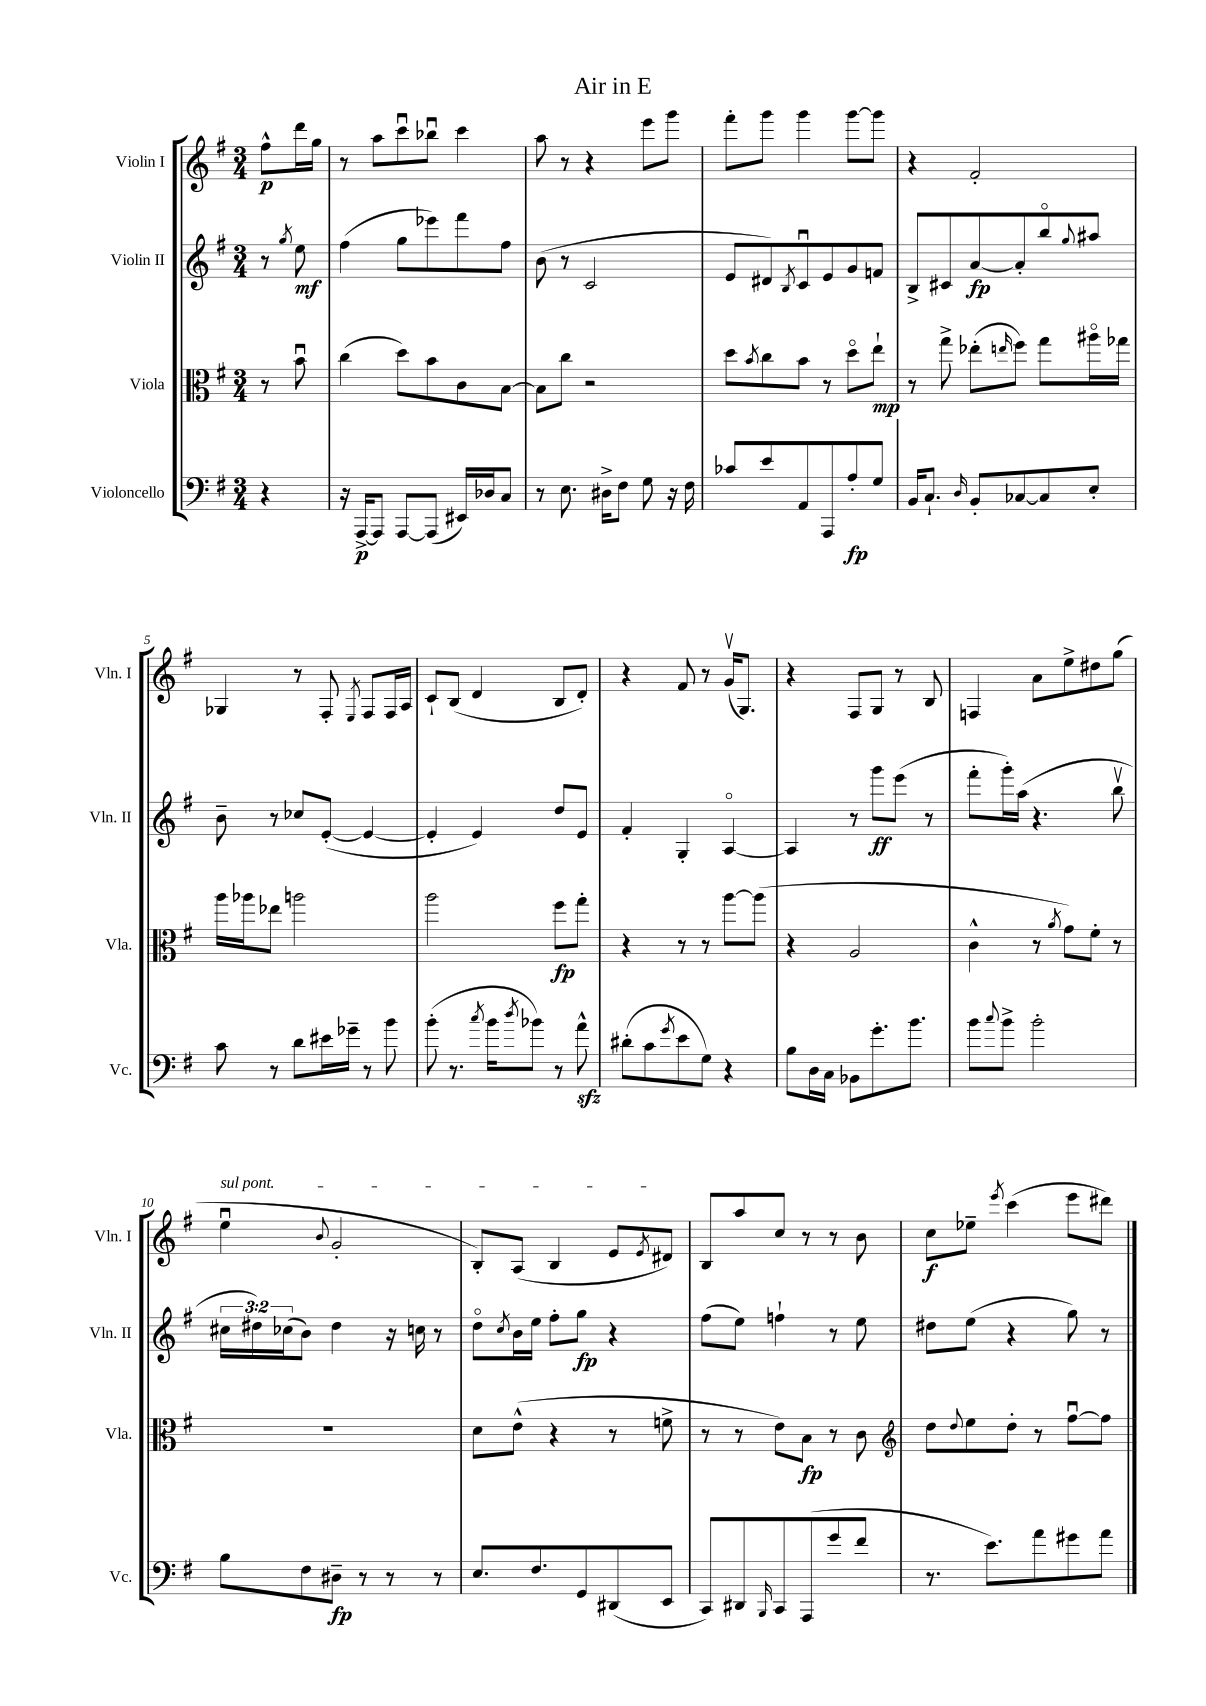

**kern	**kern	**kern	**kern
*staff4	*staff3	*staff2	*staff1
*clefF4	*clefC3	*clefG2	*clefG2
*k[f#]	*k[f#]	*k[f#]	*k[f#]
*M3/4	*M3/4	*M3/4	*M3/4
4r	8r	8r	8ff#^^\L
.	.	8qgg/	.
.	8bu\	8ee\	16ddd\L
.	.	.	16gg\JJ
=	=	=	=
16r	(4cc\	(4ff#\	8r
[16AAA^/LK	.	.	.
8AAA/]J	.	.	8aa\L
[8AAA/L	8dd\L)	8gg\L	8cccu\
(8AAA/]J	8b\	8eee-\)	8bb-u\J
16EE#/LL)	8c\	8fff#\	4ccc\
16D-/J	.	.	.
8C/J	[8B\J	8ff#\J	.
=	=	=	=
8r	8B\]L	(8b\	8aa\
8.E\	8cc\J	8r	8r
.	2r	2c/	4r
16D#^\LK	.	.	.
8F#\J	.	.	.
8G\	.	.	8eee\L
16r	.	.	8ggg\J
16F#\	.	.	.
=	=	=	=
8c-/L	8dd\L	8e/L	8fff#'\L
.	8qb/	.	.
8e/	8cc\	8d#/)	8ggg\J
.	.	8qB/	.
8AA/	8b\J	8cu/	4ggg\
8AAA/	8r	8e/	.
8A'/	8ddo\L	8g/	[8ggg\L
8G/J	8ee`\J	8f/J	8ggg\]J
=	=	=	=
16BB/LK	8r	8B^/L	4r
8.C`/J	.	.	.
.	8gg^\	8c#/	.
16qqD/	.	.	.
8BB'/L	(8ee-'\L	[8a/	2f#'/
.	16qqee/	.	.
[8C-/	8ff#\J)	8a'/]	.
8C-/]	8gg\L	8bbo/	.
.	.	8qqgg/	.
8E'/J	16aa#o\L	8aa#/J	.
.	16gg-\JJ	.	.
=	=	=	=
8c\	16aa\LL	8b~\	4G-/
.	16aa-\J	.	.
8r	8ee-\J	8r	.
8d\L	2aa\	8cc-/L	8r
16e#\L	.	([8e'/J	8F#'/
16g-~\JJ	.	.	.
.	.	.	8qE/
8r	.	4e/_	8F#/L
8b\	.	.	16F#/L
.	.	.	16A/JJ
=	=	=	=
(8b'\	2aa\	4e'/]	8c`/L
8.r	.	.	(8B/J
.	.	4e/)	4d/
8qcc/	.	.	.
16b\LK	.	.	.
8qdd/	.	.	.
8b-\J)	.	.	.
8r	8ff#\L	8dd/L	8B/L
8a^^\	8gg'\J	8e/J	8d'/J)
=	=	=	=
(8d#'\L	4r	4f#'/	4r
8c\	.	.	.
8qg/	.	.	.
8e\	8r	4G'/	8f#/
8G\J)	8r	.	8r
4r	[8aa\L	[4Ao/	(16gv/LK
.	.	.	8.G/J)
.	(8aa\]J	.	.
=	=	=	=
8B\L	4r	4A/]	4r
16D\L	.	.	.
16C\JJ	.	.	.
8BB-\L	2A/	8r	8F#/L
8.g'\	.	8ggg\L	8G/J
.	.	(8eee\J	8r
8.b\J	.	.	.
.	.	8r	8B/
=	=	=	=
8b\L	4c^^\	8fff#'\L	4F/
8qqcc/	.	.	.
8b^\J	.	16ggg'\L)	.
.	.	(16aa\JJ	.
2b'\	8r	4.r	8a\L
.	8qa/	.	.
.	8g\L)	.	8ee^\
.	8f#'\J	.	8dd#\
.	8r	8bbv\	(8gg\J
=	=	=	=
8B\L	2.r	24cc#\LL	4eeu\
.	.	24dd#\)	.
.	.	(24cc-\J	.
8F#\	.	8b\J)	.
.	.	.	8qqb/
8D#~\J	.	4dd#\	2g'/
8r	.	.	.
8r	.	16r	.
.	.	16cc\	.
8r	.	8r	.
=	=	=	=
8.E/L	8d\L	8ddo\L	8B'/L)
.	.	8qcc/	.
.	(8e^^\J	16b\L	(8A/J
8.F#/	.	16ee\JJ	.
.	4r	8ff#'\L	4B/
8GG/	.	8gg\J	.
(8DD#/	8r	4r	8e/L
.	.	.	8qe/
8EE/J	8f^\	.	8d#/J)
=	=	=	=
8CC/L)	8r	(8ff#\L	8B/L
8DD#/	8r	8ee\J)	8aa/
16qqBBB/	.	.	.
8CC/	8e\L)	4ff`\	8cc/J
(8AAA/	8B\J	.	8r
8g/	8r	8r	8r
8f#/J	8c\	8ee\	8b\
=	=	=	=
*	*clefG2	*	*
8.r	8dd\L	8dd#\L	8cc\L
.	8qqdd/	.	.
.	8ee\	(8ee\J	8ee-~\J
8.e\L)	.	.	.
.	.	.	8qeee/
.	8dd'\J	4r	(4ccc\
8a\	8r	.	.
8g#\	[8ff#u\L	8gg\)	8eee\L
8a\J	8ff#\]J	8r	8ddd#\J)
==	==	==	==
*-	*-	*-	*-
